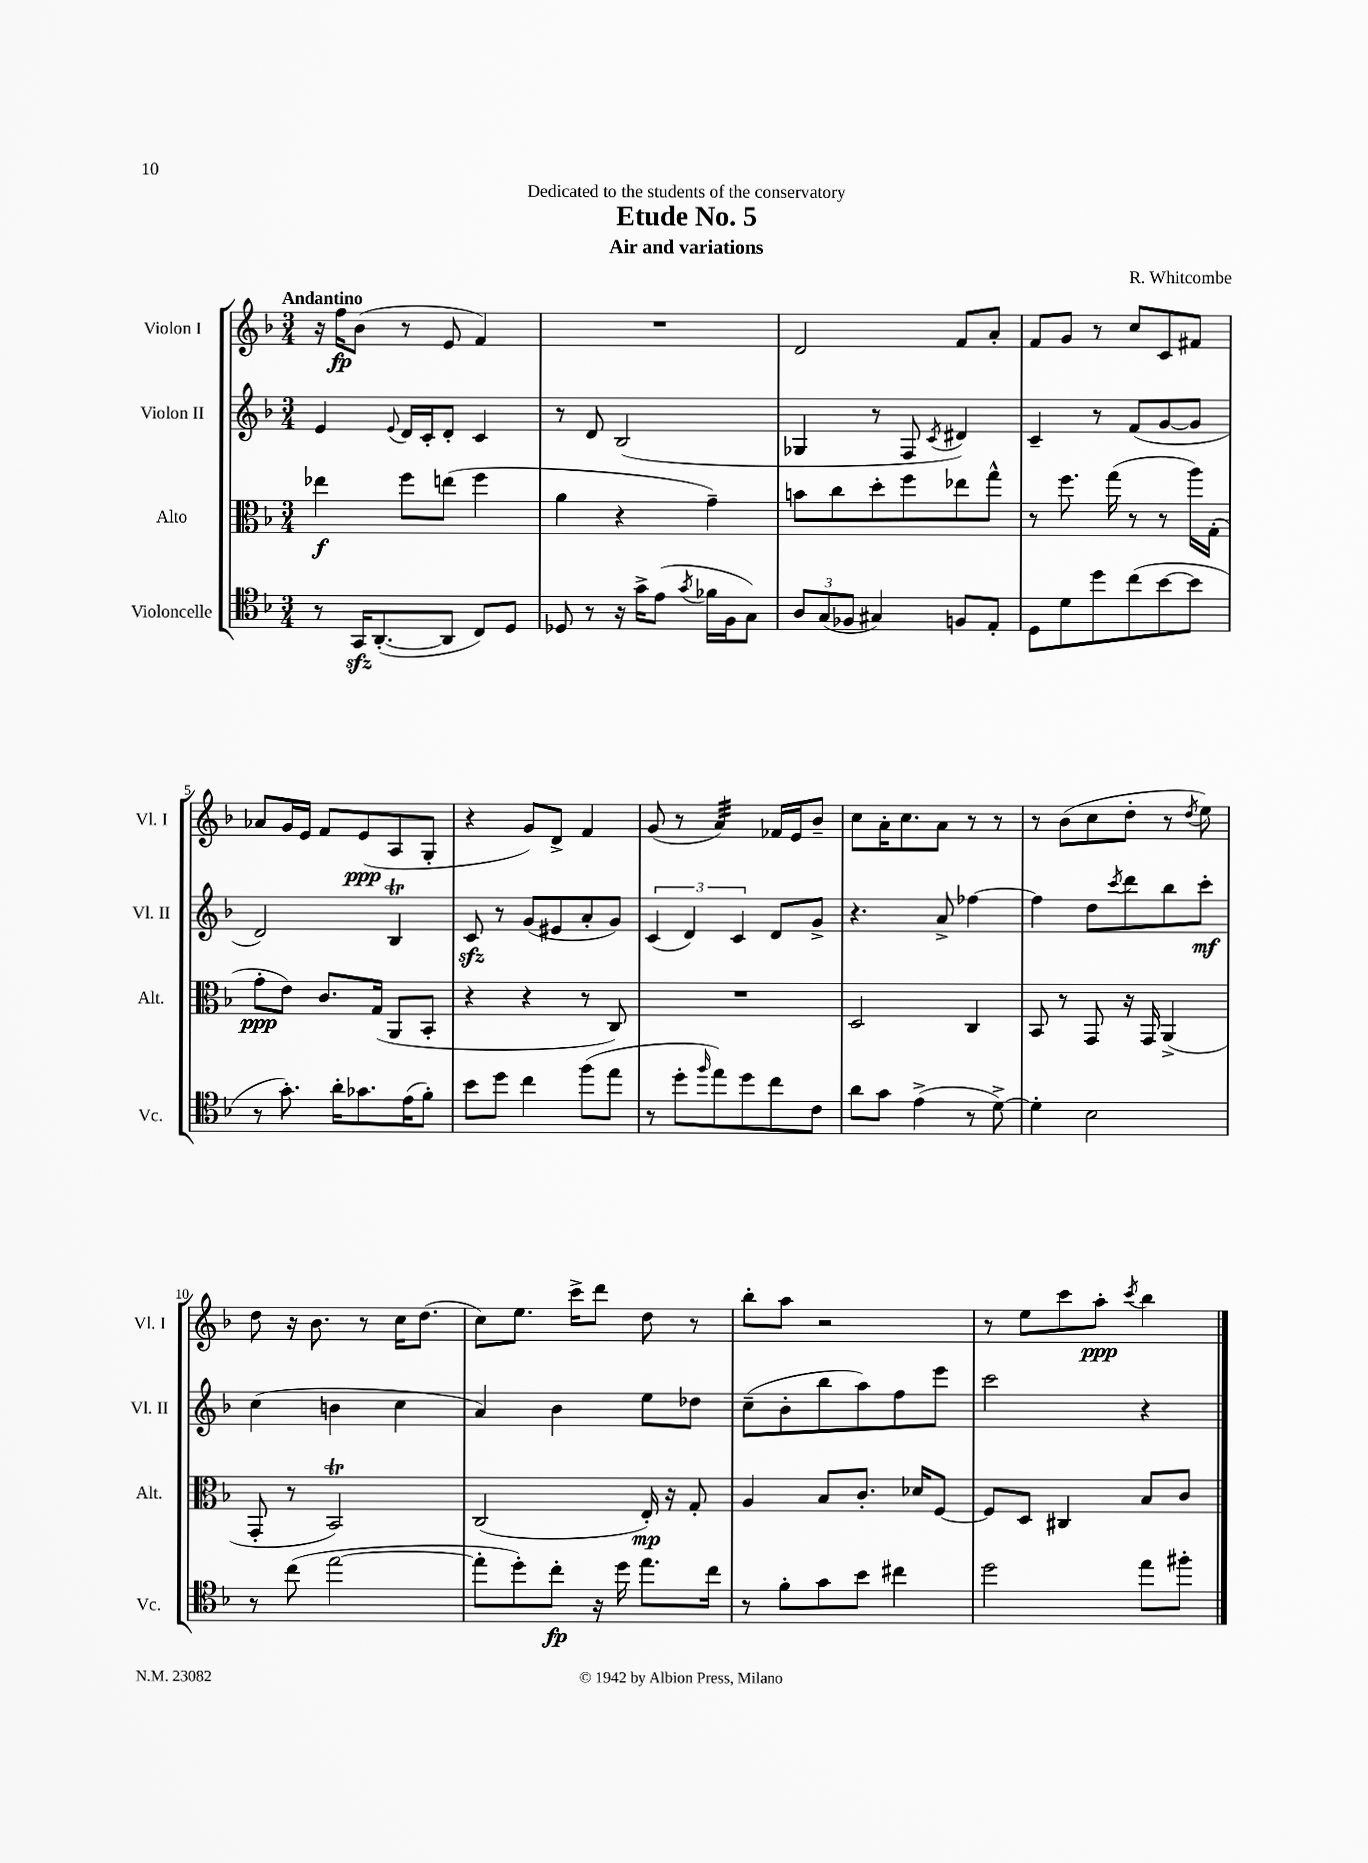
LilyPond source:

\header { title = "Etude No. 5" composer = "R. Whitcombe" subtitle = "Air and variations" dedication = "Dedicated to the students of the conservatory" }
<<
\new StaffGroup <<
\new Staff = "s0" \with { instrumentName = "Violon I" shortInstrumentName = "Vl. I" } {
    \clef treble \key f \major \numericTimeSignature \time 3/4 \tempo "Andantino"
    r16 f''16\fp bes'8( r8 e'8 f'4) |
    R2. |
    d'2 f'8 a'8-. |
    f'8 g'8 r8 c''8 c'8 fis'8 |
    aes'8 g'16 e'16 f'8 e'8\ppp( a8 g8-. |
    r4 g'8) d'8-> f'4 |
    g'8( r8 a'4:32) fes'16 e'16 bes'8-- |
    c''8 a'16-. c''8. a'8 r8 r8 |
    r8 bes'8( c''8 d''8-. r8 \acciaccatura { d''8 } e''8) |
    d''8 r16 bes'8. r8 c''16 d''8.( |
    c''8) e''8. c'''16-> d'''8 d''8 r8 |
    bes''8-. a''8 r2 |
    r8 e''8 c'''8 a''8-.\ppp \acciaccatura { c'''8 } bes''4 \bar "|." |
}
\new Staff = "s1" \with { instrumentName = "Violon II" shortInstrumentName = "Vl. II" } {
    \clef treble \key f \major \numericTimeSignature \time 3/4
    e'4 \appoggiatura { e'8 } d'16 c'16-. d'8-. c'4 |
    r8 d'8 bes2( |
    ges4 r8 f8 \acciaccatura { c'8 } dis'4) |
    c'4-- r8 f'8( g'8~ g'8 |
    d'2) bes4\trill |
    c'8\sfz r8 g'8( eis'8 a'8-. g'8) |
    \tuplet 3/2 { c'4( d'4) c'4 } d'8 g'8-> |
    r4. a'8-> fes''4~ |
    fes''4 d''8 \acciaccatura { c'''8 } d'''8 bes''8 c'''8-.\mf |
    c''4( b'4 c''4 |
    a'4) bes'4 e''8 des''8 |
    c''8--( bes'8-. bes''8 a''8) f''8 e'''8 |
    c'''2 r4 \bar "|." |
}
\new Staff = "s2" \with { instrumentName = "Alto" shortInstrumentName = "Alt." } {
    \clef alto \key f \major \numericTimeSignature \time 3/4
    ees''4\f f''8 e''8( f''4 |
    a'4 r4 g'4--) |
    b'8 c''8 d''8-. f''8 ees''8 g''8-^ |
    r8 f''8. g''16( r8 r8 a''16) g16-.( |
    g'8-.\ppp e'8) c'8. g16( a,8 bes,8-. |
    r4 r4 r8 c8) |
    R2. |
    d2 c4 |
    bes,8 r8 g,8 r16 g,16 a,4->( |
    g,8-. r8 bes,2\trill) |
    c2( e16-.\mp) r16 g8-. |
    a4 bes8 c'8.-. des'16 f8~ |
    f8 d8 cis4 bes8 c'8 \bar "|." |
}
\new Staff = "s3" \with { instrumentName = "Violoncelle" shortInstrumentName = "Vc." } {
    \clef tenor \key f \major \numericTimeSignature \time 3/4
    r8 g,16\sfz a,8.~-.( a,8 c8) d8 |
    des8 r8 r16 g'16-> e'8( \acciaccatura { g'8 } fes'16 f16 g8) |
    \tuplet 3/2 { a8 g8( fes8 } gis4) f8 e8-. |
    d8 d'8 d''8 c''8( bes'8~ bes'8 |
    r8 g'8.-.) a'16-. ges'8. e'16( f'8-.) |
    bes'8 d''8 c''4 f''8( e''8 |
    r8 d''8-. \grace { f''16 } e''8) d''8 c''8 c'8 |
    a'8 g'8 e'4->( r8 d'8~->) |
    d'4-. bes2 |
    r8 c''8( e''2~ |
    e''8-. d''8-.) c''8-.\fp r16 d''16 e''8. c''16 |
    r8 f'8-. g'8 bes'8 cis''4 |
    d''2 e''8 fis''8-. \bar "|." |
}
>>
>>
